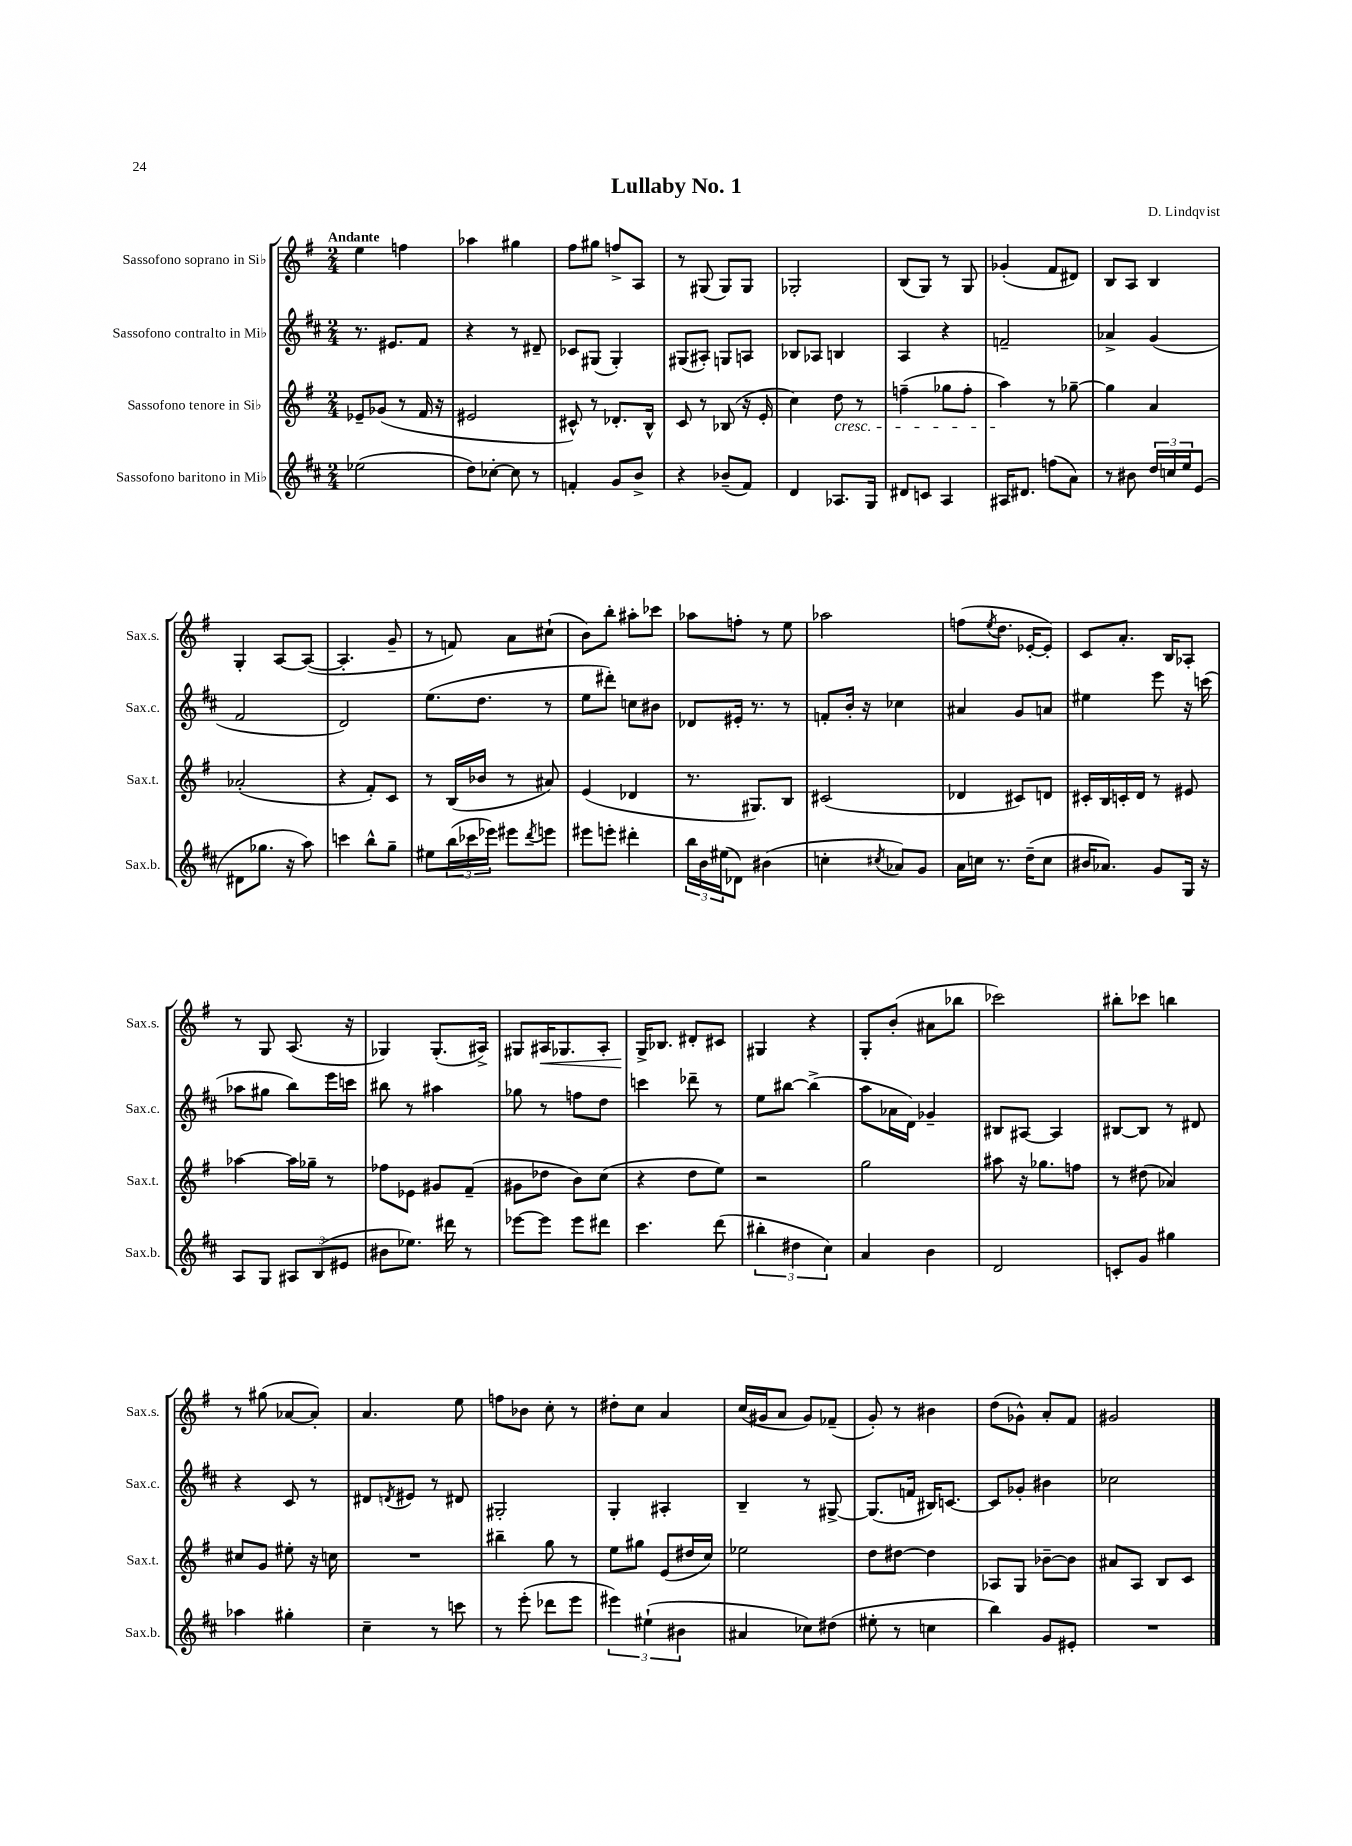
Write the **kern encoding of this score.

**kern	**kern	**kern	**kern	**dynam
*part4	*part3	*part2	*part1	*part1
*staff4	*staff3	*staff2	*staff1	*staff1
*I"Sassofono baritono in Mi♭	*I"Sassofono tenore in Si♭	*I"Sassofono contralto in Mi♭	*I"Sassofono soprano in Si♭	*
*I'Sax.b.	*I'Sax.t.	*I'Sax.c.	*I'Sax.s.	*
*clefG2	*clefG2	*clefG2	*clefG2	*
*k[f#c#]	*k[f#]	*k[f#c#]	*k[f#]	*
*M2/4	*M2/4	*M2/4	*M2/4	*
=1	=1	=1	=1	=1
!	!	!	!LO:TX:a:B:t=Andante	!
(2ee-X\	8e-X~/L	8.r	4ee\	.
.	(8g-X/J	.	.	.
.	.	8.e#X/L	.	.
.	8r	.	4ffn\	.
.	16f#/	8f#/J	.	.
.	16r	.	.	.
=2	=2	=2	=2	=2
8dd\L)	2e#X/	4r	4aa-X\	.
[8cc-X'\J	.	.	.	.
8cc-\]	.	8r	4gg#X\	.
8r	.	8d#X~/	.	.
=3	=3	=3	=3	=3
4fn'/	8c#X^^/)	8c-X/L	8ff#\L	.
.	8r	(8G#X/J	8gg#X\J	.
8g/L	8.d-X'/L	4G#'/)	8ffn^/L	.
8b^/J	.	.	8A/J	.
.	16B^^/Jk	.	.	.
=4	=4	=4	=4	=4
4r	8c/	(8G#X/L	8r	.
.	8r	8A#X'/J)	(8G#X/	.
(8b-X~/L	(8B-X/	8Gn/L	8G#/L)	.
8f#/J)	16r	8An/J	8G#/J	.
.	16e'/	.	.	.
=5	=5	=5	=5	=5
4d/	4cc\)	8B-X/L	2G-X'/	.
.	.	8A-X/J	.	.
!	!LO:TX:b:i:t=cresc.	!	!	!
8.A-X/L	8dd\	4Bn/	.	.
.	8r	.	.	.
16G/Jk	.	.	.	.
=6	=6	=6	=6	=6
8d#X/L	(4ffn~\	4A/	(8B/L	.
8cn/J	.	.	8G/J)	.
4A/	8gg-X\L	4r	8r	.
.	8ff'\J	.	8G/	.
=7	=7	=7	=7	=7
16A#X/KL	4aa\)	2fn~/	(4g-X'/	.
8.d#X/J	.	.	.	.
(8ffn\L	8r	.	8f#/L	.
8a\J)	[8gg-X~\	.	8d#X/J)	.
=8	=8	=8	=8	=8
8r	4gg-\]	4a-X^/	8B/L	.
8b#X\	.	.	8A/J	.
24dd/LL	4a/	(4g/	4B/	.
24ccn/	.	.	.	.
24ee/J	.	.	.	.
(8e/J	.	.	.	.
!!LO:LB:g=z
=9	=9	=9	=9	=9
8d#X\L	(2a-X'/	2f#/	4G'/	.
8.gg-X\J	.	.	.	.
.	.	.	[8A/L	.
16r	.	.	.	.
8aa\)	.	.	(8A/J_	.
=10	=10	=10	=10	=10
4cccn\	4r	2d/)	4.A'/]	.
8bb^^\L	8f#'/L)	.	.	.
8gg~\J	8c/J	.	8g~/	.
=11	=11	=11	=11	=11
8ee#X\L	8r	(8.ee\L	8r	.
(24bb\L	(16B/LL	.	8fn/)	.
24ccc-X\	.	.	.	.
.	16b-X/JJ	8.dd\J	.	.
24eee-X\JJ)	.	.	.	.
8eee#X\L	8r	.	8a\L	.
8qddd/	.	.	.	.
8eeen\J	8a#X/)	8r	(8cc#X`\J	.
=12	=12	=12	=12	=12
8eee#X\L	(4e/	8ee\L	8b\L)	.
8eeen'\J	.	8ddd#X'\J)	8bb'\J	.
4ddd#X'\	4d-X/	8ccn\L	8aa#X'\L	.
.	.	8b#X\J	8ccc-X\J	.
=13	=13	=13	=13	=13
24bb\LL	8.r	8d-X/L	8aa-X\L	.
24b\	.	.	.	.
(24ee#X\J	.	.	.	.
8d-X\J)	.	16e#X'/Jk	8ffn'\J	.
.	8.G#X/L)	8.r	.	.
(4b#X\	.	.	8r	.
.	8B/J	8r	8ee\	.
=14	=14	=14	=14	=14
4ccn'\	(2c#X/	8fn'/L	2aa-X\	.
.	.	16b'/Jk	.	.
.	.	16r	.	.
8qcc#X/	.	.	.	.
8a-X/L)	.	4cc-X\	.	.
8g/J	.	.	.	.
=15	=15	=15	=15	=15
16a\LL	4d-X/	4a#X/	(8ffn\L	.
16ccn\JJ	.	.	.	.
.	.	.	8qee/	.
8.r	.	.	8.dd\J	.
.	8c#X/L)	8g/L	.	.
(16dd~\KL	.	.	[16e-X'/KL	.
8cc\J	8dn/J	8an/J	8e-'/J])	.
=16	=16	=16	=16	=16
16b#X/KL	16c#X'/LL	4ee#X\	8c/L	.
8.a-X/J)	16B/	.	.	.
.	16cn'/	.	8.a'/J	.
.	16d/JJ	.	.	.
8g/L	8r	8eee\	.	.
.	.	.	16B/KL	.
16G/Jk	8e#X/	16r	8A-X'/J	.
16r	.	(16cccn\	.	.
!!LO:LB:g=z
=17	=17	=17	=17	=17
8A/L	[4aa-X\	8aa-X\L	8r	.
8G/J	.	8gg#X\J	8G/	.
12A#X/L	16aa-\LL]	8bb\L)	(8.A/	.
.	16gg-X~\JJ	.	.	.
(12B/	.	.	.	.
.	8r	16eee\L	.	.
12e#X/J	.	.	.	.
.	.	16cccn\JJ	16r	.
=18	=18	=18	=18	=18
8b#X\L	8ff-X\L	8bb#X\	4G-X/)	.
8.ee-X\J)	8e-X\J	8r	.	.
.	8g#X/L	4aa#X\	(8.G-'/L	.
16ddd#X\	.	.	.	.
8r	(8f#~/J	.	.	.
.	.	.	16A#X^/Jk)	.
=19	=19	=19	=19	=19
[8eee-X\L	8g#X\L	8gg-X\	8G#X/L	.
!	!	!	!	!LO:HP:b
8eee-\J]	8dd-X\J	8r	16A#X/K	<
.	.	.	8.G-X/	.
8eee-\L	8b\L)	8ffn\L	.	.
8ddd#X\J	(8cc\J	8dd\J	8A#'/J	.
=20	=20	=20	=20	=20
4.ccc#\	4r	4cccn\	16G^/KL	.
.	.	.	8.B-X/J	[
.	8dd\L	8ddd-X~\	8d#X'/L	.
(8ddd\	8ee\J)	8r	8c#X/J	.
=21	=21	=21	=21	=21
6bb#X'\	2r	8ee\L	4G#X/	.
.	.	[8bb#X\J	.	.
6dd#X\	.	.	.	.
.	.	(4bb#^\]	4r	.
6cc#\)	.	.	.	.
=22	=22	=22	=22	=22
4a/	2gg\	8aa\L	8G'/L	.
.	.	16a-X\L	(8b'/J	.
.	.	16d\JJ)	.	.
4b\	.	4g-X~/	8a#X\L	.
.	.	.	8bb-X\J	.
=23	=23	=23	=23	=23
2d/	8aa#X\	8B#X/L	2ccc-X\)	.
.	16r	[8A#X/J	.	.
.	8.gg-X\L	.	.	.
.	.	4A#/]	.	.
.	8ffn\J	.	.	.
=24	=24	=24	=24	=24
8cn'/L	8r	[8B#X/L	8bb#X'\L	.
8g/J	(8dd#X\	8B#/J]	8ccc-X\J	.
4gg#X\	4a-X/)	8r	4bbn\	.
.	.	8d#X/	.	.
!!LO:LB:g=z
=25	=25	=25	=25	=25
4aa-X\	8cc#X/L	4r	8r	.
.	8g/J	.	(8gg#X\	.
4gg#X'\	8ee#X'\	8c#/	[8a-X/L	.
.	16r	8r	8a-'/J])	.
.	16ccn\	.	.	.
=26	=26	=26	=26	=26
4cc#~\	2r	8d#X/L	4.a/	.
.	.	8qdn/	.	.
.	.	8e#X/J	.	.
8r	.	8r	.	.
8cccn\	.	8d#X/	8ee\	.
=27	=27	=27	=27	=27
8r	4bb#X~\	2G#X'/	8ffn\L	.
(8eee'\	.	.	8b-X\J	.
8ddd-X\L	8gg\	.	8cc'\	.
8eee\J	8r	.	8r	.
=28	=28	=28	=28	=28
6eee#X\)	8ee\L	4G'/	8dd#X'\L	.
.	8gg#X\J	.	8cc\J	.
(6ee#X`\	.	.	.	.
.	(8e/L	4A#X'/	4a/	.
6b#X\	.	.	.	.
.	16dd#X/L	.	.	.
.	16cc/JJ)	.	.	.
=29	=29	=29	=29	=29
4a#X/	2ee-X\	4B~/	(16cc/LL	.
.	.	.	16g#X/J	.
.	.	.	8a/J	.
8cc-X\L)	.	8r	8g#/L)	.
(8dd#X\J	.	[8G#X^/	(8f-X~/J	.
=30	=30	=30	=30	=30
8ee#X'\	8dd\L	(8.G#/L]	8g'/)	.
8r	[8dd#X\J	.	8r	.
.	.	16fn/Jk	.	.
4ccn\	4dd#\]	16B#X/KL)	4b#X\	.
.	.	[8.cn/J	.	.
=31	=31	=31	=31	=31
4bb\)	8A-X/L	8c/L]	(8dd\L	.
.	8G/J	8g-X'/J	8g-X^^\J)	.
8g/L	[8b-X~\L	4b#X\	8a'/L	.
8e#X'/J	8b-\J]	.	8f#/J	.
=32	=32	=32	=32	=32
2r	8a#X/L	2cc-X\	2g#X/	.
.	8A/J	.	.	.
.	8B/L	.	.	.
.	8c/J	.	.	.
==	==	==	==	==
*-	*-	*-	*-	*-
